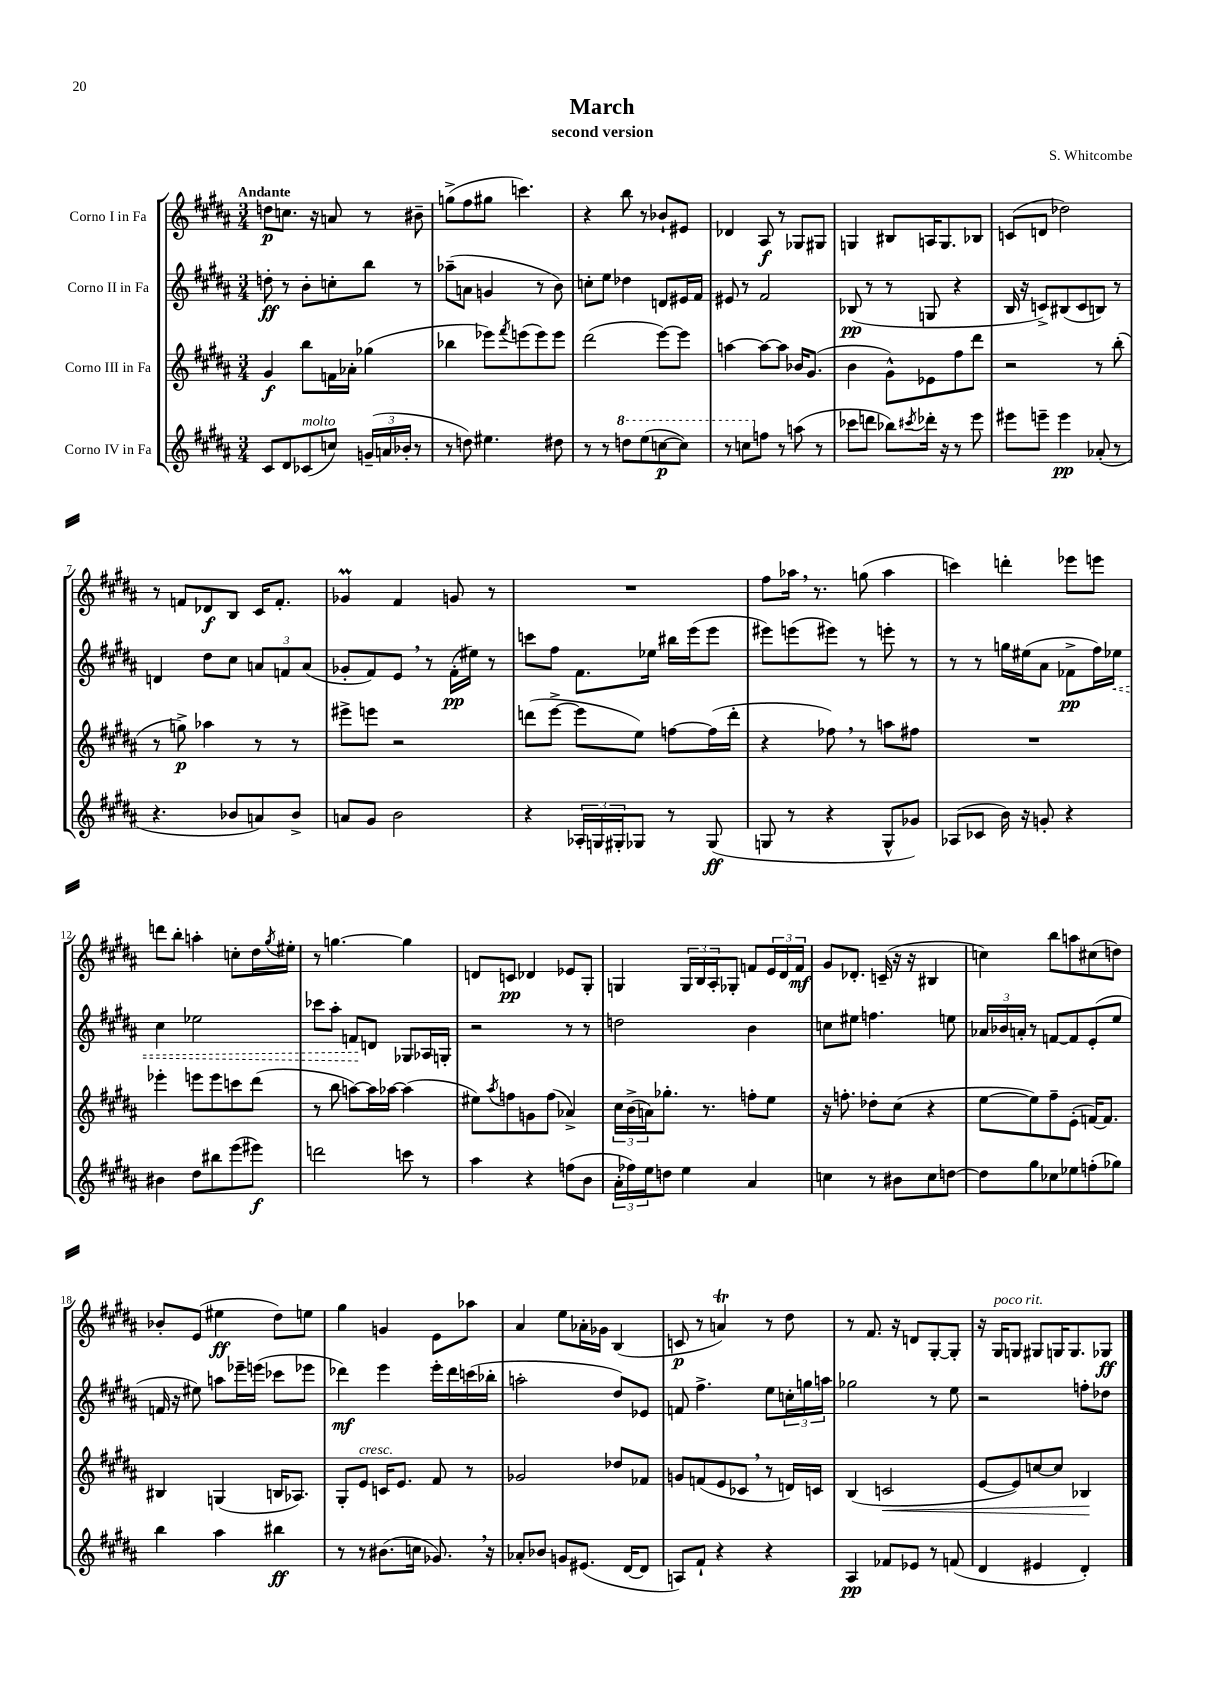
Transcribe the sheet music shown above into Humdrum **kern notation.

**kern	**kern	**kern	**kern
*staff4	*staff3	*staff2	*staff1
*clefG2	*clefG2	*clefG2	*clefG2
*k[f#c#g#d#a#]	*k[f#c#g#d#a#]	*k[f#c#g#d#a#]	*k[f#c#g#d#a#]
*M3/4	*M3/4	*M3/4	*M3/4
8c#	4g#	8dd'	8dd
8d#	.	8r	8.cc
(8c-	8bb	8b'	.
.	.	.	16r
8cc)	16f	8cc'	8a
.	16a-'	.	.
(24g~	(4gg-	8bb	8r
24a	.	.	.
24b-'	.	.	.
8r	.	8r	8b#~
=	=	=	=
8r	4bb-	(8aa-~	(8gg^
8dd)	.	8a	8ff#
4.ee#	8eee-)	4g	8gg#
.	8qfff#	.	.
.	(8eee	.	4.ccc)
.	8eee)	8r	.
8dd#	8eee	8b)	.
=	=	=	=
8r	(2ddd#	8cc'	4r
8r	.	8ee	.
8ddd	.	4dd-	8bb
(8eee	.	.	8r
[8ccc	[8eee)	8d	8b-`
8ccc])	8eee]	16e#	8e#
.	.	16f#	.
=	=	=	=
8r	[4aa	8e#	4d-
8ccc	.	8r	.
8ff	8aa_	2f#	8A#
8r	8aa]	.	8r
(8aa	16b-	.	8G-
.	(8.g#	.	.
8r	.	.	8G#
=	=	=	=
8ccc-	4b	(8B-	4G
8ddd	.	8r	.
8bb-)	8g#^^)	8r	8B#
8qccc#	.	.	.
16ddd-'	8e-	8G	16A
16r	.	.	8.G
8r	8ff#	4r	.
8eee	8ddd#	.	8B-
=	=	=	=
8eee#	2r	16B	(8c
.	.	16r	.
8eee~	.	8c^)	8d
4eee	.	(8B#	2dd-)
.	.	8c	.
(8a-'	8r	8B)	.
8r	(8bb'	8r	.
=	=	=	=
4.r	8r	4d	8r
.	8gg^)	.	8f
.	4aa-	8dd#	8d-
8b-	.	8cc#	8B
8a)	8r	12a	16c#
.	.	.	8.f'
.	.	12f	.
8b-^	8r	.	.
.	.	(12a	.
=	=	=	=
8a	8eee#^	8g-'	4g-
8g#	8eee	8f#)	.
2b	2r	8e	4f#
.	.	8r	.
.	.	(16f#'	8g
.	.	16ee#)	.
.	.	8r	8r
=	=	=	=
4r	(8ddd	8ccc	2.r
.	[8eee^	8ff#	.
24A-'	8eee]	8.f#	.
24G	.	.	.
24G#'	.	.	.
8G-	8ee)	.	.
.	.	16ee-	.
8r	[8ff	16bb#	.
.	.	(16eee	.
(8G-	(16ff]	8eee	.
.	16ddd'	.	.
=	=	=	=
8G	4r	8eee#)	8ff#
8r	.	(8eee	16aa-
.	.	.	8.r
4r	8ff-)	8eee#)	.
.	8r	8r	(8gg
8G^^	8aa	8eee'	4aa-
8g-)	8ff#	8r	.
=	=	=	=
(8A-	2.r	8r	4ccc)
8c-	.	8r	.
16b)	.	16gg	4ddd'
16r	.	(16ee#	.
8g'	.	8a#	.
4r	.	8f-^	8eee-
.	.	16ff#)	8eee
.	.	16ee-	.
=	=	=	=
4b#	4eee-'	4cc#	8ddd
.	.	.	8bb'
8dd#	8eee	2ee-	4aa'
8bb#	8eee	.	.
(8eee	8ccc	.	8cc'
8eee#)	(8ddd#	.	16dd#
.	.	.	8qgg#
.	.	.	16ee#'
=	=	=	=
2ddd	8r	8ccc-	8r
.	8bb	8aa#'	[4.gg
.	[8aa)	8f	.
.	16aa]	8d	.
.	[16aa-	.	.
8ccc	(4aa-]	8G-	4gg]
8r	.	16A-	.
.	.	16G'	.
=	=	=	=
4aa#	8ee#)	2r	8d
.	8qaa#	.	.
.	8ff	.	8c
4r	8g	.	4d-
.	(8ff	.	.
(8ff	4a-^)	8r	8e-
8b	.	8r	8G#'
=	=	=	=
24a#'	24cc#	2dd	4G
24ff-)	(24b^	.	.
24ee	24a)	.	.
8dd	8.gg-'	.	.
4ee	.	.	24G
.	.	.	24B
.	8.r	.	.
.	.	.	24A#'
.	.	.	8G-'
4a#	8ff'	4b	8f
.	8ee	.	24e
.	.	.	24d#
.	.	.	24f
=	=	=	=
4cc	16r	8cc	8g#
.	8.ff'	.	.
.	.	8ee#	8.d-'
8r	8dd-'	4.ff	.
.	.	.	(16c~
8b#	(8cc#	.	16r
.	.	.	16r
8cc	4r	.	4B#
[8dd	.	8ee	.
=	=	=	=
8dd]	[8ee	24a-	4cc)
.	.	24b-	.
.	.	24a'	.
8gg#	8ee])	8r	.
8cc-	8ff#~	[8f	8bb
8ee-	(8e'	8f]	8aa
(8ff'	[16f)	(8e'	(8cc#
.	8.f]	.	.
8gg-)	.	8ee	8dd)
=	=	=	=
4bb	4B#	16f	8b-'
.	.	16r	.
.	.	8ee#)	(8e
4aa#	(4G	8aa	4ee#
.	.	16eee-~	.
.	.	(16eee	.
4bb#	16B	8ccc-	8dd#)
.	8.A-)	.	.
.	.	8eee-	8ee
=	=	=	=
8r	8G#'	4ddd-)	4gg#
8r	8e	.	.
(8.b#	16c	4eee	4g
.	8.e	.	.
16cc	.	.	.
8.g-)	8f#	16eee'	8e
.	.	16ddd-	.
.	8r	(16ccc	8aa-
16r	.	16bb-'	.
=	=	=	=
8a-'	2g-	2aa'	4a#
8b-	.	.	.
8g	.	.	8ee
(8.e#	.	.	16a-'
.	.	.	16g-
.	8dd-	8dd#)	(4B
[16d#	.	.	.
8d#]	8f-	8e-	.
=	=	=	=
8A)	8g	8f	8c
8f#`	(8f	4.ff#^	8r
4r	8e	.	4a)
.	8c-	.	.
4r	8r	8ee	8r
.	16d)	24cc'	8dd#
.	.	24gg	.
.	16c	.	.
.	.	24aa	.
=	=	=	=
4A#	(4B	2gg-	8r
.	.	.	8.f#
8f-	2c	.	.
.	.	.	16r
8e-	.	.	8d
8r	.	8r	[8G#'
(8f	.	8ee	8G#']
=	=	=	=
4d#	[8e	2r	16r
.	.	.	16G#
.	8e])	.	8G
4e#	[8cc	.	8G#
.	8cc]	.	16G
.	.	.	8.G
4d#')	4B-	8ff'	.
.	.	8dd-	8G-
==	==	==	==
*-	*-	*-	*-
